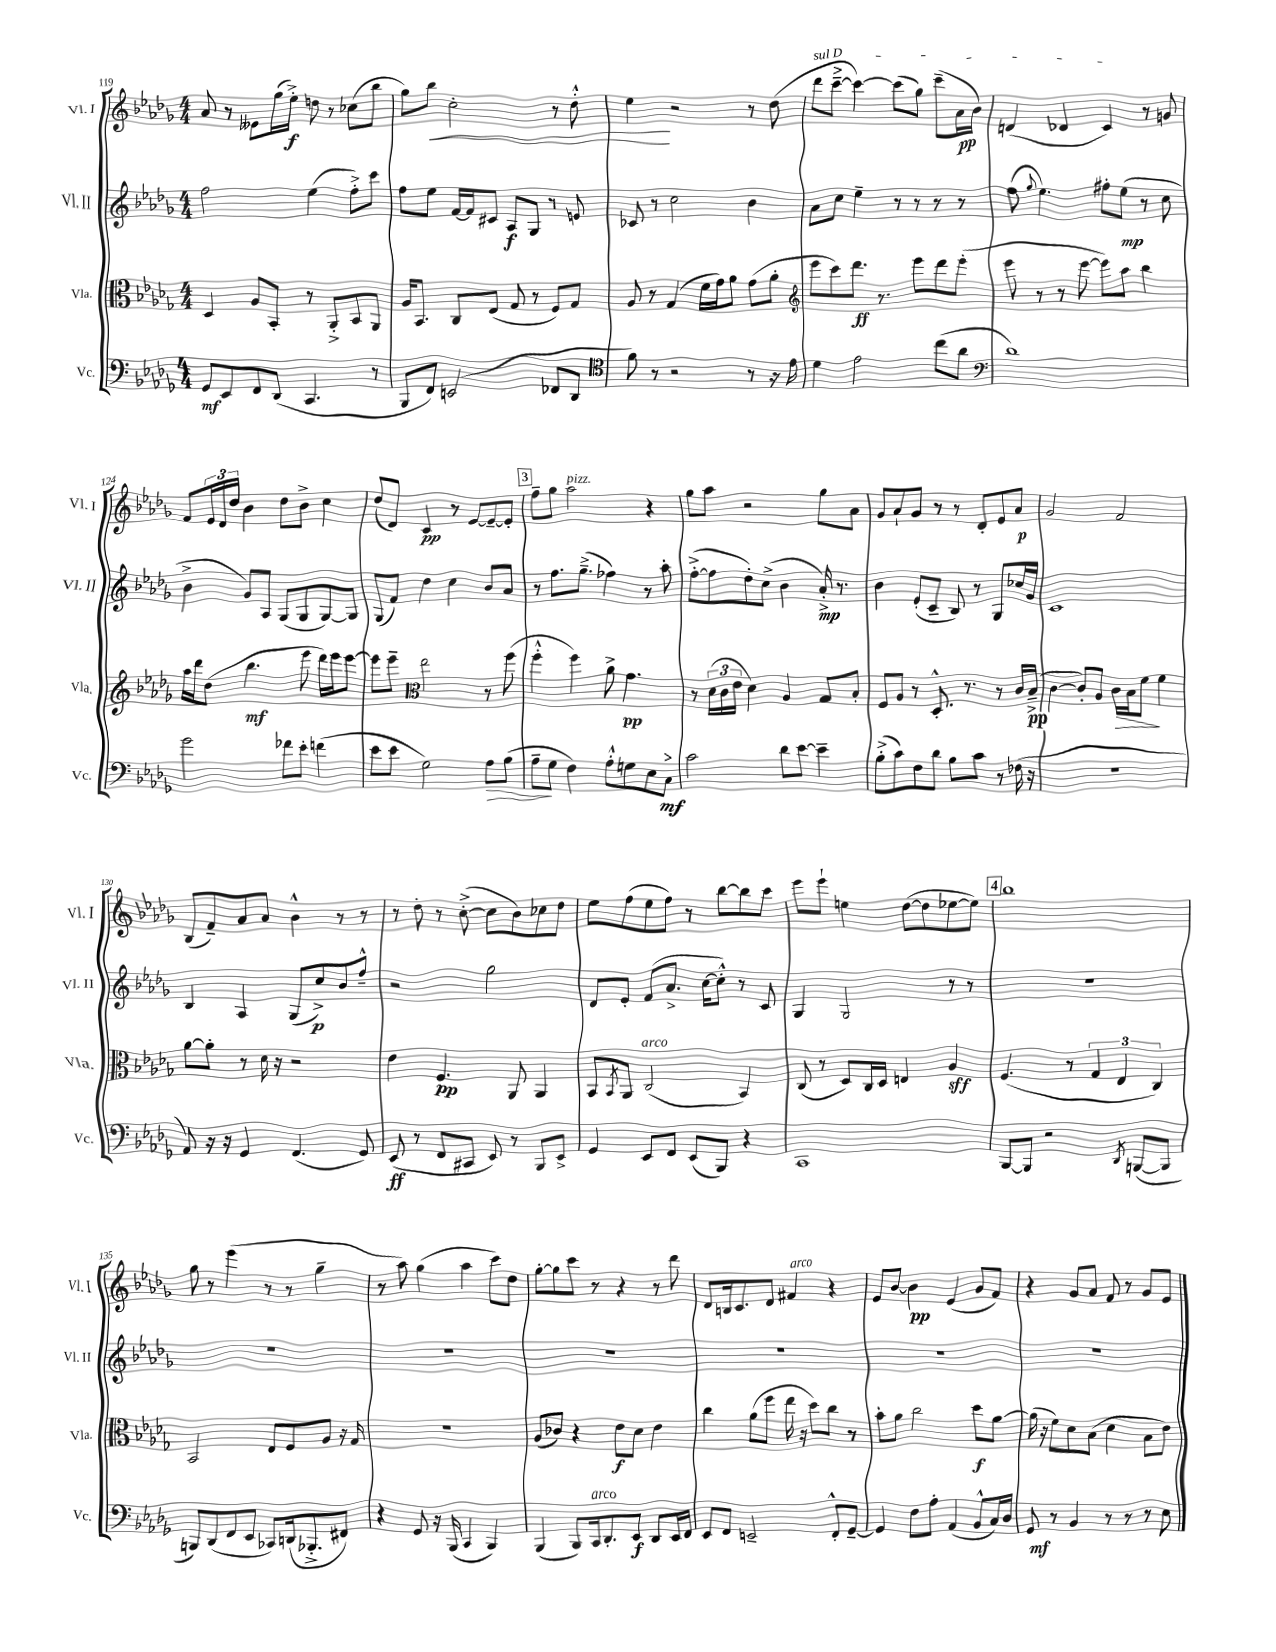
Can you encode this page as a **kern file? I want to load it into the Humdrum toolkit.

**kern	**kern	**kern	**kern
*staff4	*staff3	*staff2	*staff1
*clefF4	*clefC3	*clefG2	*clefG2
*k[b-e-a-d-g-]	*k[b-e-a-d-g-]	*k[b-e-a-d-g-]	*k[b-e-a-d-g-]
*M4/4	*M4/4	*M4/4	*M4/4
8GG-/L	4D-/	2ff\	8a-/
8EE-/	.	.	8r
8FF/	8A-/L	.	8e--\L
(8DD-/J	8BB-'/J	.	(16gg-\L
.	.	.	16ee-'^\JJ)
4.CC/	8r	(4ee-\	8dd\
.	8AA-'^/L	.	8r
.	8BB-/	8ff'^\L)	(8cc-\L
8r	8AA-/J	8ccc\J	8bb-\J
=	=	=	=
8BBB-/L	16A-/LK	8ff\L	8gg-\L)
.	8.BB-/J	.	.
8FF/J)	.	8ee-\J	8bb-\J
(2EE/	8C/L	[16f/LL	2cc'\
.	.	16f/]J	.
.	(8E-/J	8c#/J	.
.	8G-/	8A-/L	.
.	8r	8G-/J	.
8FF-/L	8F/L)	8r	8r
8DD-/J	8G-/J	8e/	8dd-'^^\
=	=	=	=
*clefC4	*	*	*
8f\)	8A-/	8c-/	4ee-\
8r	8r	8r	.
2r	(4G-/	2cc\	2r
.	16f\LL	.	.
.	16g-\J)	.	.
.	8a-\J	.	.
8r	(8g-\L	4b-\	8r
16r	8a-'\J	.	(8dd-\
16e-\	.	.	.
=	=	=	=
*	*clefG2	*	*
4d-\	8eee-\L	8a-\L	8ddd-\L
.	8ccc\)	8cc\J	[8ccc~^\J
2e-\	8.ddd-\J	4ee-~\	4ccc\_)
.	8.r	.	.
.	.	8r	(8ccc\]L
.	8eee-\L	8r	8gg-\J)
(8cc\L	8ddd-\	8r	(8ccc~\L
8a-\J	(8eee-'\J	8r	16a-\L
.	.	.	16b-\JJ)
=	=	=	=
*clefF4	*	*	*
1d-)	8eee-\	(8ff\	(4d/
.	.	8qqgg-/	.
.	8r	4.ee-\)	.
.	8r	.	4d-/
.	[8eee-\	.	.
.	8eee-\]L)	8ff#'\L	4c/)
.	8aa-\J	(8ee-\J	.
.	4bb-\	8r	8r
.	.	8cc\	8g/
=	=	=	=
2g-\	16aa-\LL	4b-^\	8f/L
.	16ddd-\J	.	.
.	(8dd-\J	.	24e-/L
.	.	.	24d-/
.	.	.	24dd-/JJ
.	4.bb-\	8g-/L)	4b-\
.	.	8A-/J	.
8f-\L	.	(8G-/L	8dd-\L
8e-'\J	8eee-\	8G-/	8b-^\J
(4f\	16ddd-\LL)	[8G-/)	4cc\
.	16eee-\J	.	.
.	[8eee-\J	8G-/]J	.
=	=	=	=
8e-\L	8eee-\]L	(8G-/L	(8dd-/L
8e-\J	8eee-~\J	8f/J)	8d-/J)
*	*clefC3	*	*
2G-\)	2ee-\	4dd-\	4c/
.	.	4cc\	8r
.	.	.	[8e-/L
8A-\L	8r	8b-/L	8e-~/_
(8B-\J	(8ff\	8a-/J	8e-'/]J
=	=	=	=
8A-~\L	4ff'^^\	8r	8ff~\L
8G-\J	.	8.ff\L	8gg-\J
4F\)	4ff\)	.	2aa-\
.	.	(8.gg-~^\J	.
8A-'^^\L	8a-^\	4ff-\)	.
8G\	4.g-\	.	.
8E-\	.	8r	4r
8C^\J	.	8aa-'\	.
=	=	=	=
2c\	8r	([8ff'^\L	8gg-\L
.	(24d-\LL	8ff\]	8aa-\J
.	24c\	.	.
.	24e-\JJ	.	.
.	4d-\)	8dd-'\)	2r
.	.	(8cc^\J	.
8d-\L	4A-/	4b-\	.
[8e-\J	.	.	.
4e-~\]	8G-/L	16a-'^/)	8gg-\L
.	.	8.r	.
.	8B-'/J	.	8a-\J
=	=	=	=
(8B-'^\L	8F/L	4b-\	8g-/L
8c\)	8A-/J	.	8a-`/
8F\	8r	(8e-'/L	8g-/J
8d-\J	8.D-'^^/	8c~/J	8r
8B-\L	.	8B-/)	8r
.	8.r	.	.
8c\J	.	8r	8d-'/L
8r	8r	8G-/L	8e-/
(16F-\	16c/LL	16cc-/L	8a-/J
16r	(16B-~^/JJ	16g-/JJ	.
=	=	=	=
1r	[4c\	1c	2g-/
.	8c'/]L)	.	.
.	8A-/J	.	.
.	16c\LL	.	2f/
.	16B-\J	.	.
.	8f\J	.	.
.	4f\	.	.
=	=	=	=
8AA-/)	[8a-\L	4B-/	(8B-/L
16r	8a-'\]J	.	8f~/)
16r	.	.	.
4GG-/	8r	4A-/	8a-/
.	16d-\	.	8a-/J
.	16r	.	.
(4.FF/	2r	(8G-/L	4b-^^\
.	.	8cc^/)	.
.	.	8b-/	8r
8GG-/)	.	8ff~^^/J	8r
=	=	=	=
(8EE-/	4e-\	2r	8r
8r	.	.	8dd-'\
8FF/L	4.F/	.	8r
8CC#/J	.	.	([8cc'^\
8EE-/)	.	2gg-\	8cc\]L
8r	8AA-/	.	8b-\)
8BBB-/L	4AA-/	.	8cc-\
8EE-^/J	.	.	8dd-\J
=	=	=	=
4GG-/	8BB-/L	8d-/L	8ee-\L
.	8qBB-/	.	.
.	8AA-/J	8e-'/J	(8ff\
8EE-/L	(2C/	(8f/L	8ee-\
8FF/J	.	8.a-^/J	8ff\J)
(8EE-/L	.	.	8r
.	.	[16cc\LK	.
8BBB-/J)	.	8cc'^^\]J)	[8bb-\L
4r	4BB-/)	8r	8bb-\]
.	.	8c/	8ccc\J
=	=	=	=
1CC	(8C/	4G-/	8eee-\L
.	8r	.	8eee-`\J
.	8D-/L)	2G-/	4ee\
.	16C/L	.	.
.	16D-/JJ	.	.
.	4E/	.	([8dd-\L
.	.	.	8dd-\]
.	4A-/	8r	[8ee-\
.	.	8r	8ee-\]J)
=	=	=	=
[8BBB-/L	(4.F/	1r	1bb-
8BBB-/]J	.	.	.
2r	.	.	.
.	8r	.	.
.	6G-/	.	.
.	6E-/	.	.
8qDD-/	.	.	.
([8BBB/L	.	.	.
.	6C/)	.	.
8BBB/]J	.	.	.
=	=	=	=
8BBB/L)	2BB-/	1r	8gg-\
(8DD-/	.	.	8r
8FF/	.	.	(4eee-\
8EE-/J	.	.	.
8CC-/L)	8E-/L	.	8r
(16DD/k	8F/	.	8r
8.BBB-'^/	.	.	.
.	8A-/J	.	4gg-~\
8FF#/J)	16r	.	.
.	16G-/	.	.
=	=	=	=
4r	1r	1r	8r
.	.	.	8aa-\)
8GG-/	.	.	(4gg-\
16r	.	.	.
(16BBB-/	.	.	.
4CC/	.	.	4aa-\
4BBB-/)	.	.	8ccc\L)
.	.	.	8dd-\J
=	=	=	=
(4BBB-/	(8A-/L	1r	[8gg-'\L
.	8c-/J)	.	8gg-\]
8BBB-/L)	4r	.	8ccc\J
16CC/k	.	.	8r
8.DD-'/	.	.	.
.	8e-\L	.	4r
8EE-/J	8d-\J	.	.
8DD-/L	4e-\	.	8r
16EE-/L	.	.	8ddd-\
16FF/JJ	.	.	.
=	=	=	=
8EE-/L	4cc\	1r	8d-/L
8FF/J	.	.	16B/k
.	.	.	8.c/
2EE~/	(8a-\L	.	.
.	8ff\J	.	8d-/J
.	16ee-\	.	4f#/
.	16r	.	.
.	8dd-\L)	.	.
8FF'^^/L	8cc\J	.	4r
[8GG-~/J	8r	.	.
=	=	=	=
4GG-/]	8b-'\L	1r	8e-/L
.	8a-\J	.	[8b-/J
8F\L	2cc\	.	4b-\]
8A-'\J	.	.	.
(4AA-/	.	.	(4e-/
8BB-^^/L	8dd-\L	.	8g-/L
16C/L)	[8a-\J	.	8f/J)
16D-/JJ	.	.	.
=	=	=	=
8GG-/	(16a-\]	1r	4r
.	16r	.	.
8r	8f\L)	.	.
4BB-/	8d-\	.	8g-/L
.	(8B-\J	.	8a-/J
8r	4d-\	.	8f/
8r	.	.	8r
8r	8B-\L	.	8g-/L
8E-\	8e-\J)	.	8e-/J
==	==	==	==
*-	*-	*-	*-
